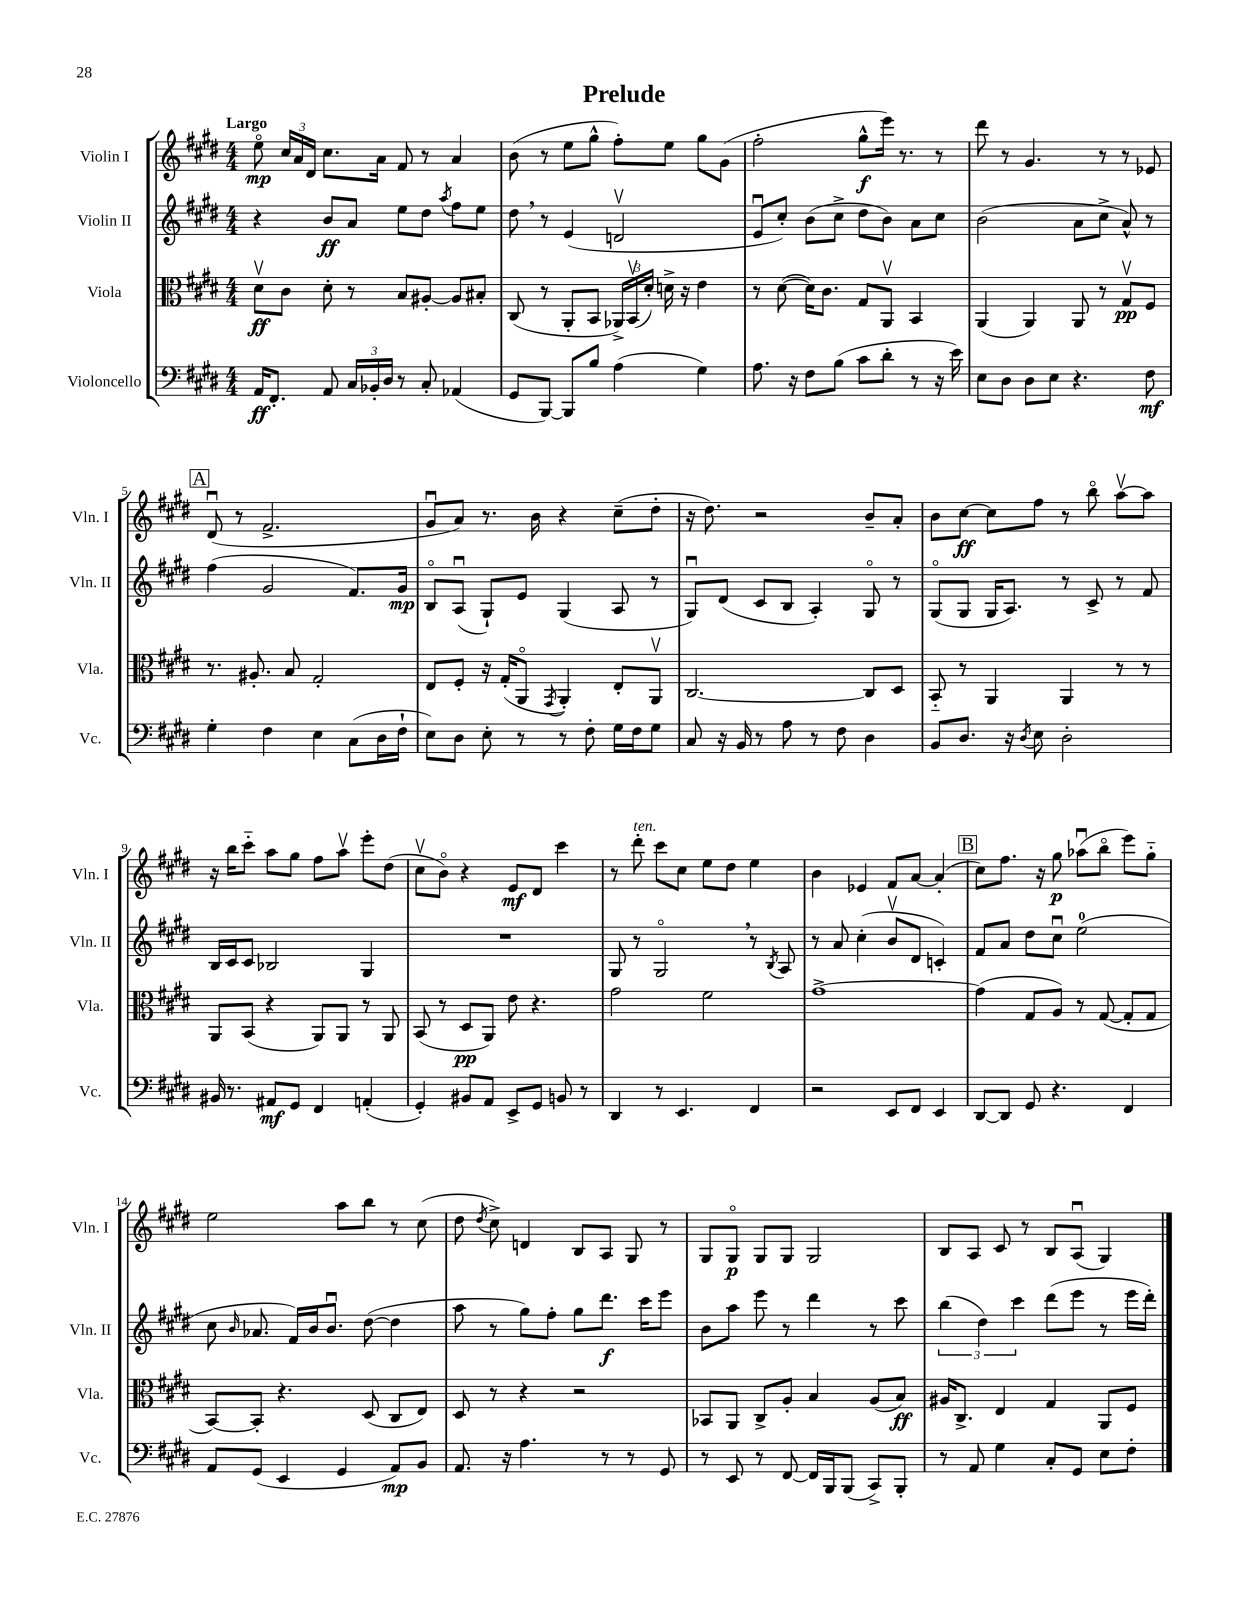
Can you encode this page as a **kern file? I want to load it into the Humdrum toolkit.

**kern	**dynam	**kern	**dynam	**kern	**dynam	**kern	**dynam
*part4	*part4	*part3	*part3	*part2	*part2	*part1	*part1
*staff4	*staff4	*staff3	*staff3	*staff2	*staff2	*staff1	*staff1
*I"Violoncello	*	*I"Viola	*	*I"Violin II	*	*I"Violin I	*
*I'Vc.	*	*I'Vla.	*	*I'Vln. II	*	*I'Vln. I	*
*clefF4	*	*clefC3	*	*clefG2	*	*clefG2	*
*k[f#c#g#d#]	*	*k[f#c#g#d#]	*	*k[f#c#g#d#]	*	*k[f#c#g#d#]	*
*M4/4	*	*M4/4	*	*M4/4	*	*M4/4	*
=1	=1	=1	=1	=1	=1	=1	=1
!	!	!	!	!	!	!LO:TX:a:B:t=Largo	!
16AA/KL	ff	8d#v\L	ff	4r	.	8ee\	mp
8.FF#'/J	.	.	.	.	.	.	.
.	.	8c#\J	.	.	.	24cc#/LL	.
.	.	.	.	.	.	24a/	.
.	.	.	.	.	.	24d#/JJ	.
8AA/	.	8d#'\	.	8b/L	ff	8.cc#\L	.
24C#/LL	.	8r	.	8a/J	.	.	.
24BB-X'/	.	.	.	.	.	.	.
.	.	.	.	.	.	16a\Jk	.
24D#/JJ	.	.	.	.	.	.	.
8r	.	8B/L	.	8ee\L	.	8f#/	.
8C#'/	.	[8A#X'/J	.	8dd#\J	.	8r	.
.	.	.	.	8qaa/	.	.	.
(4AA-X/	.	8A#/L]	.	8ff#\L	.	4a/	.
.	.	8B#X'/J	.	8ee\J	.	.	.
=2	=2	=2	=2	=2	=2	=2	=2
8GG#/L	.	(8C#/	.	8dd#,\	.	(8b\	.
[8BBB/J)	.	8r	.	8r	.	8r	.
8BBB/L]	.	8AA'/L	.	(4e/	.	8ee\L	.
8B/J	.	8BB/J	.	.	.	8gg#^^\J	.
(4A\	.	24AA-X^/LL)	.	2dnv/	.	8ff#'\L)	.
.	.	(24BBv/	.	.	.	.	.
.	.	24d#'/JJ)	.	.	.	.	.
.	.	16dn^\	.	.	.	8ee\J	.
.	.	16r	.	.	.	.	.
4G#\)	.	4e\	.	.	.	8gg#\L	.
.	.	.	.	.	.	(8g#\J	.
=3	=3	=3	=3	=3	=3	=3	=3
8.A\	.	8r	.	8eu/L	.	2ff#'\	.
.	.	([8d#\	.	8cc#'/J)	.	.	.
16r	.	.	.	.	.	.	.
8F#\L	.	16d#\KL])	.	(8b\L	.	.	.
.	.	8.c#\J	.	.	.	.	.
(8B\J	.	.	.	8cc#^\J	.	.	.
8c#\L	.	8G#/L	.	8dd#\L	.	8gg#^^\L	f
8d#'\J	.	8AAv/J	.	8b\J)	.	16eee\Jk)	.
.	.	.	.	.	.	8.r	.
8r	.	4BB/	.	8a\L	.	.	.
16r	.	.	.	8cc#\J	.	8r	.
16e\)	.	.	.	.	.	.	.
=4	=4	=4	=4	=4	=4	=4	=4
8E\L	.	(4AA/	.	(2b\	.	8ddd#\	.
8D#\J	.	.	.	.	.	8r	.
8D#\L	.	4AA/)	.	.	.	4.g#/	.
8E\J	.	.	.	.	.	.	.
4.r	.	8AA/	.	8a\L	.	.	.
.	.	8r	.	8cc#^\J	.	8r	.
.	.	8G#v/L	pp	8a^^/)	.	8r	.
8F#\	mf	8F#/J	.	8r	.	8e-X/	.
!!LO:LB:g=z
!!LO:REH:place=s1:t=A
=5	=5	=5	=5	=5	=5	=5	=5
4G#'\	.	8.r	.	(4ff#\	.	(8d#u/	.
.	.	.	.	.	.	8r	.
.	.	8.A#X'/	.	.	.	.	.
4F#\	.	.	.	2g#/	.	2.f#^/	.
.	.	8B/	.	.	.	.	.
4E\	.	2G#'/	.	.	.	.	.
(8C#\L	.	.	.	8.f#/L)	.	.	.
16D#\L	.	.	.	.	.	.	.
16F#`\JJ	.	.	.	16g#/Jk	mp	.	.
=6	=6	=6	=6	=6	=6	=6	=6
8E\L)	.	8E/L	.	8B/L	.	8g#u/L	.
8D#\J	.	8F#'/J	.	(8Au/J	.	8a/J)	.
8E'\	.	16r	.	8G#`/L)	.	8.r	.
.	.	(16G#'/KL	.	.	.	.	.
8r	.	8AA/J	.	8e/J	.	.	.
.	.	.	.	.	.	16b\	.
.	.	8qGG#/	.	.	.	.	.
8r	.	4AA'/)	.	(4G#/	.	4r	.
8F#'\	.	.	.	.	.	.	.
16G#\LL	.	8E'/L	.	8A/	.	(8cc#~\L	.
16F#\J	.	.	.	.	.	.	.
8G#\J	.	8AAv/J	.	8r	.	8dd#'\J	.
=7	=7	=7	=7	=7	=7	=7	=7
8C#/	.	[2.C#/	.	8G#u/L)	.	16r	.
.	.	.	.	.	.	8.dd#\)	.
16r	.	.	.	(8d#/J	.	.	.
16BB/	.	.	.	.	.	.	.
8r	.	.	.	8c#/L	.	2r	.
8A\	.	.	.	8B/J	.	.	.
8r	.	.	.	4A'/)	.	.	.
8F#\	.	.	.	.	.	.	.
4D#\	.	8C#/L]	.	8G#/	.	8b~/L	.
.	.	8D#/J	.	8r	.	8a'/J	.
=8	=8	=8	=8	=8	=8	=8	=8
8BB/L	.	8BB/	.	(8G#/L	.	8b\L	.
8.D#/J	.	8r	.	8G#/J	.	[8cc#\J	ff
.	.	4AA/	.	16G#/KL	.	8cc#\L]	.
16r	.	.	.	8.A/J)	.	.	.
8qD#/	.	.	.	.	.	.	.
8E\	.	.	.	.	.	8ff#\J	.
2D#'\	.	4AA/	.	8r	.	8r	.
.	.	.	.	8c#^/	.	8bb\	.
.	.	8r	.	8r	.	[8aav\L	.
.	.	8r	.	8f#/	.	8aa\J]	.
!!LO:LB:g=z
=9	=9	=9	=9	=9	=9	=9	=9
16BB#X/	.	8AA/L	.	16B/LL	.	16r	.
8.r	.	.	.	16c#/J	.	16bb\KL	.
.	.	(8BB/J	.	8c#/J	.	8ccc#\J	.
8AA#X/L	mf	4r	.	2B-X/	.	8aa\L	.
8GG#/J	.	.	.	.	.	8gg#\J	.
4FF#/	.	8AA/L)	.	.	.	8ff#\L	.
.	.	8AA/J	.	.	.	8aav\J	.
(4AAn'/	.	8r	.	4G#/	.	8eee'\L	.
.	.	8AA/	.	.	.	(8dd#\J	.
=10	=10	=10	=10	=10	=10	=10	=10
4GG#'/)	.	(8BB/	.	1r	.	8cc#v\L	.
.	.	8r	.	.	.	8b\J)	.
8BB#X/L	.	8D#/L	pp	.	.	4r	.
8AA/J	.	8AA/J)	.	.	.	.	.
8EE^/L	.	8e\	.	.	.	8e/L	mf
8GG#/J	.	4.r	.	.	.	8d#/J	.
8BBn/	.	.	.	.	.	4ccc#\	.
8r	.	.	.	.	.	.	.
=11	=11	=11	=11	=11	=11	=11	=11
4DD#/	.	2g#\	.	8G#/	.	8r	.
!	!	!	!	!	!	!LO:TX:a:i:t=ten.	!
.	.	.	.	8r	.	8ddd#'\	.
8r	.	.	.	2G#,/	.	8ccc#\L	.
4.EE/	.	.	.	.	.	8cc#\J	.
.	.	2f#\	.	.	.	8ee\L	.
.	.	.	.	.	.	8dd#\J	.
4FF#/	.	.	.	8r	.	4ee\	.
.	.	.	.	8qB/	.	.	.
.	.	.	.	8A/	.	.	.
=12	=12	=12	=12	=12	=12	=12	=12
2r	.	[1g#^	.	8r	.	4b\	.
.	.	.	.	8a/	.	.	.
.	.	.	.	(4cc#'\	.	4e-X/	.
8EE/L	.	.	.	8bv/L	.	8f#/L	.
8FF#/J	.	.	.	8d#/J	.	[8a/J	.
4EE/	.	.	.	4cn'/)	.	(4a'/]	.
!!LO:REH:place=s1:t=B
=13	=13	=13	=13	=13	=13	=13	=13
[8DD#/L	.	(4g#\]	.	8f#/L	.	8cc#\L)	.
8DD#/J]	.	.	.	8a/J	.	8.ff#\J	.
8GG#/	.	8G#/L	.	8dd#\L	.	.	.
.	.	.	.	.	.	16r	.
4.r	.	8A/J)	.	8cc#u\J	.	8gg#\	p
.	.	8r	.	(2ee\	.	(8aa-Xu\L	.
.	.	([8G#/	.	.	.	8bb\J	.
4FF#/	.	8G#'/L]	.	.	.	8eee\L)	.
.	.	8G#/J	.	.	.	8gg#\J	.
!!LO:LB:g=z
=14	=14	=14	=14	=14	=14	=14	=14
8AA/L	.	[8BB/L)	.	8cc#\	.	2ee\	.
.	.	.	.	16qqb/	.	.	.
(8GG#/J	.	8BB'/J]	.	8.a-X/	.	.	.
4EE/	.	4.r	.	.	.	.	.
.	.	.	.	16f#/LL)	.	.	.
.	.	.	.	16b/J	.	.	.
.	.	.	.	8.bu/J	.	.	.
4GG#/	.	.	.	.	.	8aa\L	.
.	.	(8D#/	.	([8dd#\	.	8bb\J	.
8AA/L)	mp	8C#/L	.	4dd#\]	.	8r	.
8BB/J	.	8E/J)	.	.	.	(8cc#\	.
=15	=15	=15	=15	=15	=15	=15	=15
8.AA/	.	8D#/	.	8aa\	.	8dd#\	.
.	.	.	.	.	.	8qdd#/	.
.	.	8r	.	8r	.	8cc#^\)	.
16r	.	.	.	.	.	.	.
4.A\	.	4r	.	8gg#\L)	.	4dn/	.
.	.	.	.	8ff#'\J	.	.	.
.	.	2r	.	8gg#\L	.	8B/L	.
8r	.	.	.	8.ddd#\J	f	8A/J	.
8r	.	.	.	.	.	8G#/	.
.	.	.	.	16ccc#\KL	.	.	.
8GG#/	.	.	.	8eee\J	.	8r	.
=16	=16	=16	=16	=16	=16	=16	=16
8r	.	8BB-X/L	.	8b\L	.	8G#/L	.
8EE/	.	8AA/J	.	8aa\J	.	8G#/J	p
8r	.	8C#^/L	.	8eee\	.	8G#/L	.
[8FF#/	.	8A'/J	.	8r	.	8G#/J	.
16FF#/LL]	.	4B/	.	4ddd#\	.	2G#/	.
16BBB/J	.	.	.	.	.	.	.
(8BBB/J	.	.	.	.	.	.	.
8CC#^/L)	.	(8A/L	.	8r	.	.	.
8BBB'/J	.	8B/J)	ff	8ccc#\	.	.	.
=17	=17	=17	=17	=17	=17	=17	=17
8r	.	16A#X/KL	.	(6bb\	.	8B/L	.
.	.	8.C#^/J	.	.	.	.	.
8AA/	.	.	.	.	.	8A/J	.
.	.	.	.	6dd#\)	.	.	.
4G#\	.	4E/	.	.	.	8c#/	.
.	.	.	.	6ccc#\	.	.	.
.	.	.	.	.	.	8r	.
8C#'/L	.	4G#/	.	(8ddd#\L	.	8B/L	.
8GG#/J	.	.	.	8eee\J	.	(8Au/J	.
8E\L	.	8AA/L	.	8r	.	4G#/)	.
8F#'\J	.	8F#/J	.	16eee\LL	.	.	.
.	.	.	.	16ddd#'\JJ)	.	.	.
==	==	==	==	==	==	==	==
*-	*-	*-	*-	*-	*-	*-	*-
